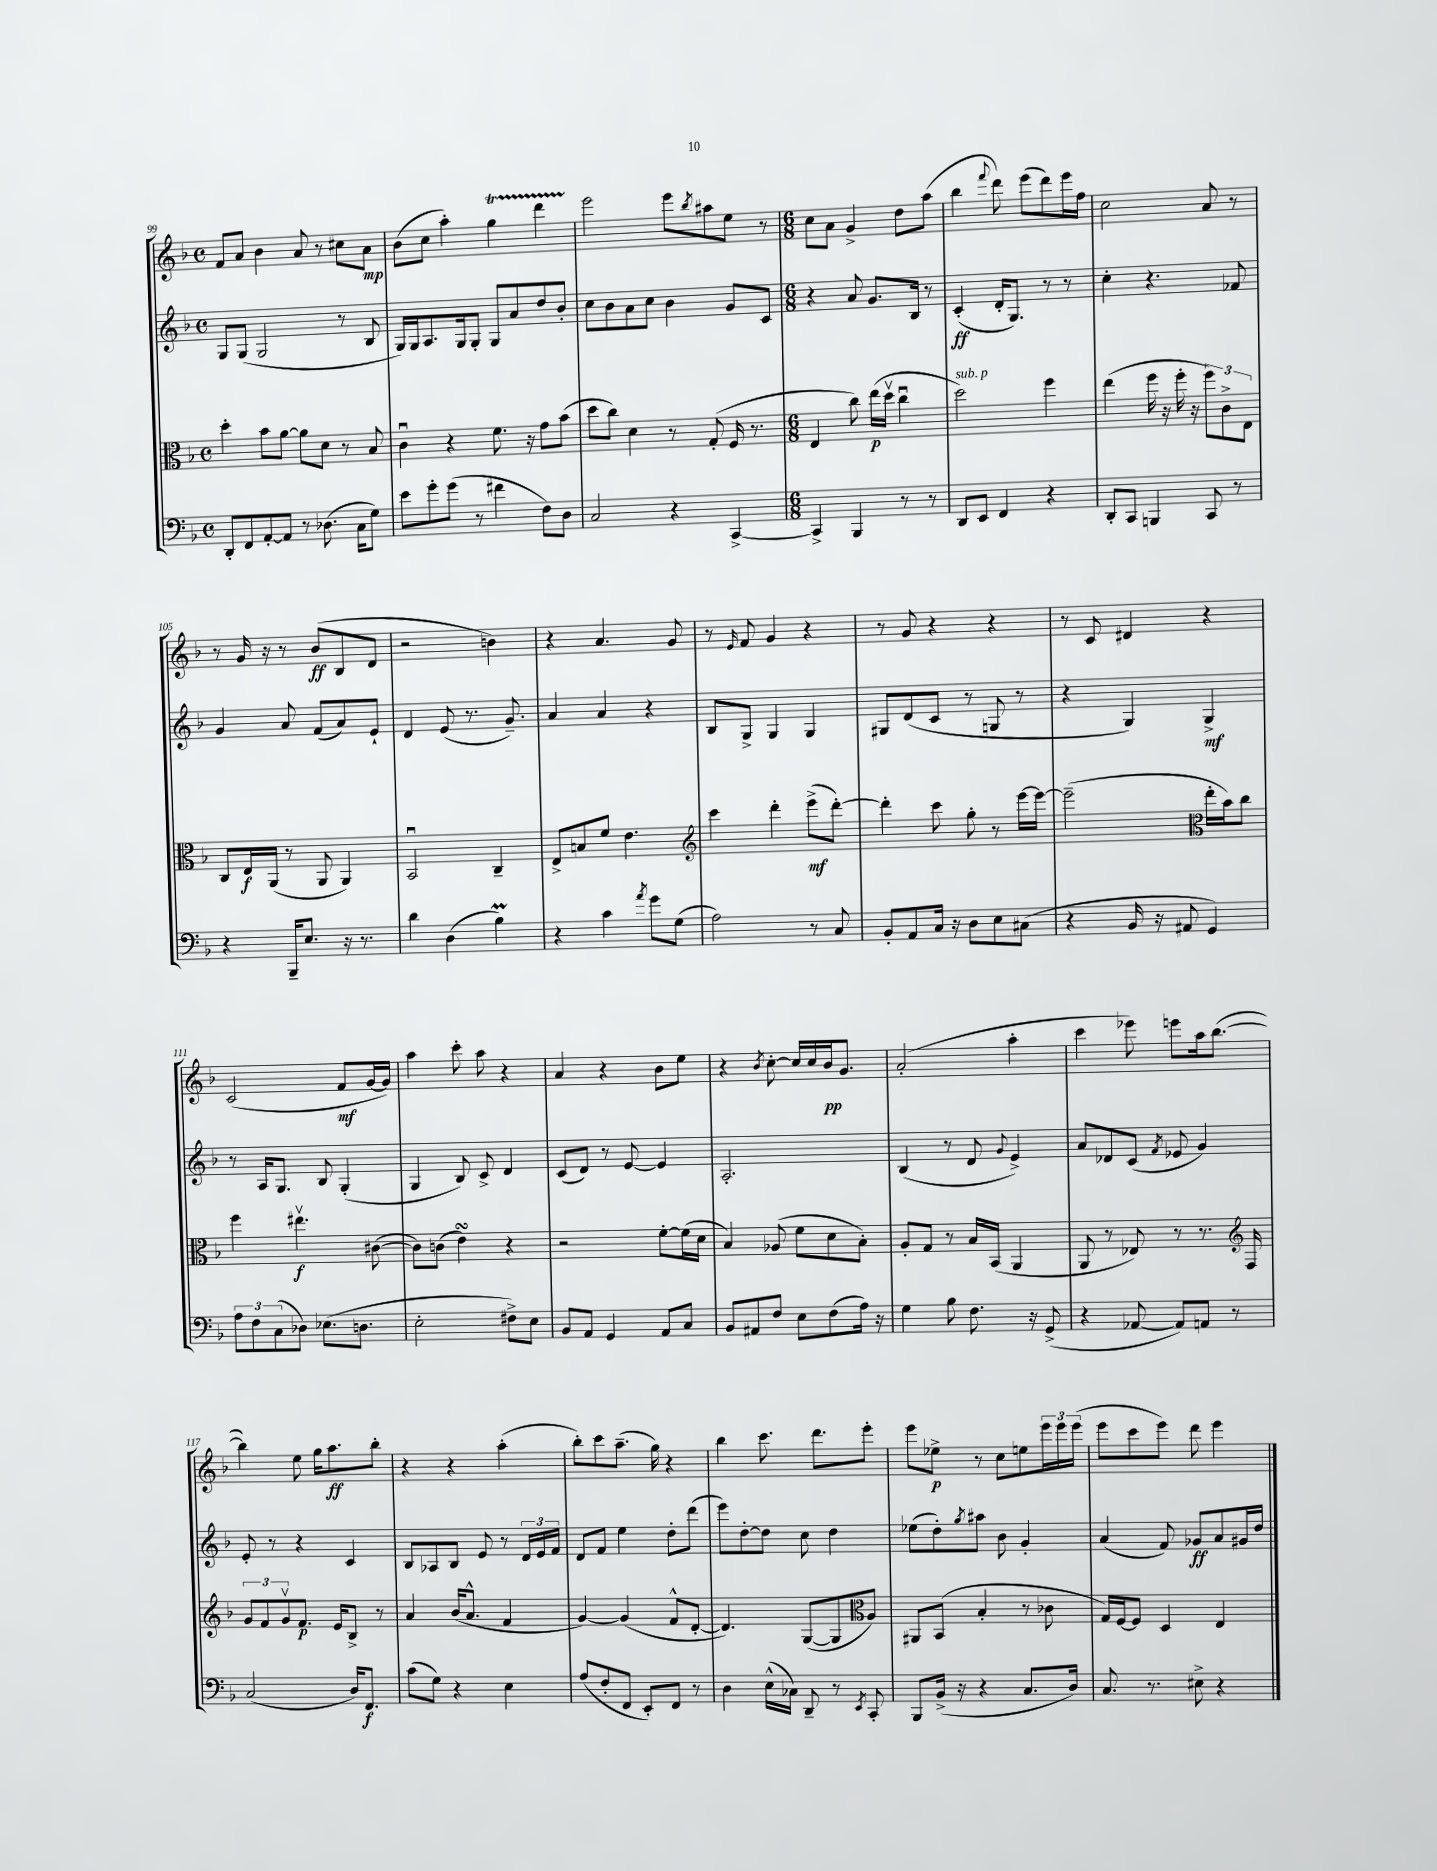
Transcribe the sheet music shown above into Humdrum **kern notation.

**kern	**dynam	**kern	**dynam	**kern	**dynam	**kern	**dynam
*part4	*part4	*part3	*part3	*part2	*part2	*part1	*part1
*staff4	*staff4	*staff3	*staff3	*staff2	*staff2	*staff1	*staff1
*clefF4	*	*clefC3	*	*clefG2	*	*clefG2	*
*k[b-]	*	*k[b-]	*	*k[b-]	*	*k[b-]	*
*M4/4	*	*M4/4	*	*M4/4	*	*M4/4	*
*met(c)	*	*met(c)	*	*met(c)	*	*met(c)	*
=99	=99	=99	=99	=99	=99	=99	=99
8DD'/L	.	4dd'\	.	8G/L	.	8f/L	.
8FF/	.	.	.	(8G/J	.	8a/J	.
[8AA'/	.	8b-\L	.	2G/	.	4b-\	.
8AA/J]	.	[8a\J	.	.	.	.	.
8r	.	8a\L]	.	.	.	8a/	.
(8.D-X\	.	8d\J	.	.	.	8r	.
.	.	8r	.	8r	.	8cc#X\L	.
16C\KL	.	.	.	.	.	.	.
8G\J)	.	8B-/	.	8B-/	.	8a\J	mp
=100	=100	=100	=100	=100	=100	=100	=100
8e\L	.	4cu\	.	16G/LL)	.	(8b-\L	.
.	.	.	.	16G/J	.	.	.
8g'\	.	.	.	8.A/	.	8cc\J	.
(8g\J	.	4r	.	.	.	4aa'\)	.
.	.	.	.	16G/k	.	.	.
8r	.	.	.	8G'/J	.	.	.
4f#X\	.	8.f\	.	8G/L	.	4ggT\	.
.	.	.	.	8a/	.	.	.
.	.	16r	.	.	.	.	.
8F\L)	.	8g\L	.	8dd/	.	4dddTTT\	.
8D\J	.	(8b-\J	.	8b-'/J	.	.	.
=101	=101	=101	=101	=101	=101	=101	=101
2C/	.	8dd\L	.	8cc\L	.	2eee\	.
.	.	8cc\J)	.	8b-\	.	.	.
.	.	4d\	.	8a\	.	.	.
.	.	.	.	8cc\J	.	.	.
4r	.	8r	.	4b-\	.	8eee\L	.
.	.	.	.	.	.	8qbb-/	.
.	.	(8G'/	.	.	.	8aa#X\	.
[4CC^/	.	16F/	.	8g/L	.	8ee\J	.
.	.	8.r	.	.	.	.	.
.	.	.	.	8c/J	.	8r	.
=102	=102	=102	=102	=102	=102	=102	=102
*M6/8	*	*M6/8	*	*M6/8	*	*M6/8	*
4CC^/]	.	4E/	.	4r	.	8cc\L	.
.	.	.	.	.	.	8a\J	.
4BBB-/	.	8cc\)	.	8a/	.	4g^/	.
.	.	(16ee\LL	p	8.g/L	.	.	.
.	.	16ddv\JJ	.	.	.	.	.
8r	.	4ccu\	.	.	.	8dd\L	.
.	.	.	.	16B-/Jk	.	.	.
8r	.	.	.	8r	.	(8aa\J	.
=103	=103	=103	=103	=103	=103	=103	=103
!	!	!LO:TX:a:i:t=sub. p	!	!	!	!	!
8DD/L	.	2dd\)	.	(4c'/	ff	4bb-\	.
8EE/J	.	.	.	.	.	.	.
.	.	.	.	.	.	8qqfff/	.
4FF/	.	.	.	16d'/KL	.	8ddd\)	.
.	.	.	.	8.G/J)	.	.	.
.	.	.	.	.	.	(8eee\L	.
4r	.	4ff\	.	8r	.	8ddd\)	.
.	.	.	.	8r	.	16eee\L	.
.	.	.	.	.	.	16ff\JJ	.
=104	=104	=104	=104	=104	=104	=104	=104
8DD'/L	.	(4ee\	.	4cc'\	.	2cc\	.
8CC/J	.	.	.	.	.	.	.
4BBBn/	.	16ff\	.	4.r	.	.	.
.	.	16r	.	.	.	.	.
.	.	16ff'\	.	.	.	.	.
.	.	16r	.	.	.	.	.
8CC/	.	12ff\L)	.	.	.	8a/	.
.	.	12c^\	.	.	.	.	.
8r	.	.	.	8f-X/	.	8r	.
.	.	12E\J	.	.	.	.	.
!!LO:LB:g=z
=105	=105	=105	=105	=105	=105	=105	=105
4r	.	8C/L	.	4g/	.	8r	.
.	.	16E/L	f	.	.	16g/	.
.	.	(16AA/JJ	.	.	.	16r	.
16BBB-~/KL	.	8r	.	8a/	.	8r	.
8.E/J	.	.	.	.	.	.	.
.	.	8AA/	.	(8f/L	.	(8b-/L	ff
16r	.	4AA/)	.	8a/)	.	8B-/	.
8.r	.	.	.	.	.	.	.
.	.	.	.	8e`/J	.	8d/J	.
=106	=106	=106	=106	=106	=106	=106	=106
4d\	.	2BB-u/	.	4d/	.	2r	.
(4D\	.	.	.	(8e/	.	.	.
.	.	.	.	8.r	.	.	.
4B-M\)	.	4C~/	.	.	.	4bn\)	.
.	.	.	.	8.g~/)	.	.	.
=107	=107	=107	=107	=107	=107	=107	=107
4r	.	8E^/L	.	4a/	.	4r	.
.	.	8Bn/	.	.	.	.	.
4c\	.	8f/J	.	4a/	.	4.a/	.
.	.	4.e\	.	.	.	.	.
8qa/	.	.	.	.	.	.	.
8g\L	.	.	.	4r	.	.	.
(8G\J	.	.	.	.	.	8g/	.
=108	=108	=108	=108	=108	=108	=108	=108
*	*	*clefG2	*	*	*	*	*
2A\)	.	4ccc\	.	8B-/L	.	8r	.
.	.	.	.	.	.	16qqe/	.
.	.	.	.	8G^/J	.	8f/	.
.	.	4ddd'\	.	4G/	.	4g/	.
8r	.	(8eee^\L	mf	4G/	.	4r	.
8C/	.	[8ddd'\J)	.	.	.	.	.
=109	=109	=109	=109	=109	=109	=109	=109
8BB-'/L	.	4ddd'\]	.	8G#X/L	.	8r	.
8AA/	.	.	.	(8d/	.	8g/	.
16C/Jk	.	8ccc\	.	8c/J	.	4r	.
16r	.	.	.	.	.	.	.
8D\L	.	8gg'\	.	8r	.	.	.
8E\	.	8r	.	8Gn/	.	4r	.
(8C#X\J	.	[16eee\LL	.	8r	.	.	.
.	.	16eee\JJ_	.	.	.	.	.
=110	=110	=110	=110	=110	=110	=110	=110
4r	.	(2eee~\]	.	4r	.	8r	.
.	.	.	.	.	.	8c/	.
16BB-/	.	.	.	4G/)	.	4d#X/	.
16r	.	.	.	.	.	.	.
8AA#X/	.	.	.	.	.	.	.
*	*	*clefC3	*	*	*	*	*
4GG/)	.	16ee'\LL	.	4G^/	mf	4r	.
.	.	16b-\J)	.	.	.	.	.
.	.	8cc\J	.	.	.	.	.
!!LO:LB:g=z
=111	=111	=111	=111	=111	=111	=111	=111
12A\L	.	4ff\	.	8r	.	(2c/	.
12F\	.	.	.	.	.	.	.
.	.	.	.	16A/KL	.	.	.
(12C\	.	.	.	.	.	.	.
.	.	.	.	8.G/J	.	.	.
8D-X\J)	.	4.ee#Xv\	f	.	.	.	.
(8.E-X\L	.	.	.	8B-/	.	.	.
.	.	.	.	(4G'/	.	8f/L	mf
8.Dn\J	.	.	.	.	.	.	.
.	.	([8c#X\	.	.	.	[16g/L	.
.	.	.	.	.	.	16g/JJ])	.
=112	=112	=112	=112	=112	=112	=112	=112
2E'\	.	8c#\L])	.	4G/	.	4aa\	.
.	.	(8cn\J	.	.	.	.	.
.	.	4esSsS\)	.	8B-/)	.	8ccc'\	.
.	.	.	.	8c^/	.	8aa\	.
8F#X^\L)	.	4r	.	4d/	.	4r	.
8E\J	.	.	.	.	.	.	.
=113	=113	=113	=113	=113	=113	=113	=113
8BB-/L	.	2r	.	(8c/L	.	4a/	.
8AA/J	.	.	.	8d/J)	.	.	.
4GG/	.	.	.	8r	.	4r	.
.	.	.	.	[8e/	.	.	.
8AA/L	.	[8f'\L	.	4e/]	.	8b-\L	.
8C/J	.	(16f\L]	.	.	.	8ee\J	.
.	.	16d\JJ	.	.	.	.	.
=114	=114	=114	=114	=114	=114	=114	=114
8BB-/L	.	4B-/)	.	2.A'/	.	4r	.
8AA#X/	.	.	.	.	.	.	.
.	.	.	.	.	.	8qb-/	.
8F/J	.	(8A-X/	.	.	.	[8cc'\	.
8E\L	.	8f\L	.	.	.	16cc/LL]	.
.	.	.	.	.	.	16cc/	.
(8F\	.	8d\	.	.	.	16b-/J	pp
.	.	.	.	.	.	8.g/J	.
16A\Jk)	.	8B-'\J)	.	.	.	.	.
16r	.	.	.	.	.	.	.
=115	=115	=115	=115	=115	=115	=115	=115
4G\	.	8A'/L	.	(4B-/	.	(2a'/	.
.	.	8G/J	.	.	.	.	.
8B-\	.	8r	.	8r	.	.	.
8.F\	.	16B-/LL	.	8d/	.	.	.
.	.	(16BB-/JJ	.	.	.	.	.
.	.	.	.	8qqg/	.	.	.
.	.	4AA/	.	4e^/)	.	4aa'\	.
16r	.	.	.	.	.	.	.
(8GG^/	.	.	.	.	.	.	.
=116	=116	=116	=116	=116	=116	=116	=116
4r	.	8AA/	.	8a/L	.	4ccc\	.
.	.	8r	.	8d-X/	.	.	.
[8AA-X/	.	8E-X/)	.	(8c/J	.	8eee-X\)	.
.	.	.	.	8qf/	.	.	.
8AA-/L])	.	8r	.	8e-X/	.	8eeen\L	.
8AAn/J	.	8.r	.	4g/)	.	16aa\k	.
.	.	.	.	.	.	([8.bb-\J	.
8r	.	.	.	.	.	.	.
.	.	16F/	.	.	.	.	.
!!LO:LB:g=z
=117	=117	=117	=117	=117	=117	=117	=117
*	*	*clefG2	*	*	*	*	*
(2C/	.	12g/L	.	8e'/	.	4bb-\])	.
.	.	12f/	.	.	.	.	.
.	.	.	.	8r	.	.	.
.	.	12gv/	.	.	.	.	.
.	.	8.f/J	p	4r	.	8ee\	.
.	.	.	.	.	.	16gg\KL	.
.	.	16e/KL	.	.	.	8.aa\	ff
16D/KL)	.	8B-^/J	.	4c/	.	.	.
8.FF/J	f	.	.	.	.	.	.
.	.	8r	.	.	.	8bb-'\J	.
=118	=118	=118	=118	=118	=118	=118	=118
(8c\L	.	4a/	.	8B-/L	.	4r	.
8G\J)	.	.	.	8A-X/	.	.	.
4r	.	(16b-/KL	.	8B-/J	.	4r	.
.	.	8.a^^/J	.	.	.	.	.
.	.	.	.	8e/	.	.	.
4E\	.	4f/	.	8r	.	(4aa'\	.
.	.	.	.	24d/LL	.	.	.
.	.	.	.	24e/	.	.	.
.	.	.	.	24f/JJ	.	.	.
=119	=119	=119	=119	=119	=119	=119	=119
(8A/L	.	[4g/)	.	8d/L	.	8bb-'\L)	.
8F'/	.	.	.	8f/J	.	8ccc\	.
8FF/J	.	(4g/]	.	4ee\	.	(8.aa~\J	.
8EE'/L)	.	.	.	.	.	.	.
.	.	.	.	.	.	16gg\)	.
8FF/J	.	8f^^/L	.	8dd'\L	.	4r	.
8r	.	[8d'/J	.	(8ddd\J	.	.	.
=120	=120	=120	=120	=120	=120	=120	=120
4D\	.	4.d/])	.	8eee\L)	.	4bb-\	.
.	.	.	.	[8dd'\	.	.	.
(16E^^\LL	.	.	.	8dd\J]	.	8.ccc\	.
16C-X\JJ)	.	.	.	.	.	.	.
8DD~/	.	([8G/L	.	8cc\	.	.	.
.	.	.	.	.	.	8.ddd\L	.
8r	.	8G/]	.	4dd\	.	.	.
8qEE/	.	.	.	.	.	.	.
8CC'/	.	8A/J)	.	.	.	8eee'\J	.
=121	=121	=121	=121	=121	=121	=121	=121
*	*	*clefC3	*	*	*	*	*
8BBB-/L	.	8AA#X/L	.	(8ee-X\L	.	8eee\L	.
(16BB-^/Jk	.	(8BB-/J	.	8dd'\)	.	8ee-X^\J	p
16r	.	.	.	.	.	.	.
.	.	.	.	8qgg/	.	.	.
4r	.	4B-'/	.	8aa#X\J	.	8r	.
.	.	.	.	8b-\	.	8cc\L	.
8.C/L	.	8r	.	4g'/	.	8een\	.
.	.	8c-X\	.	.	.	24eee\L	.
.	.	.	.	.	.	24eee\	.
16D/Jk)	.	.	.	.	.	.	.
.	.	.	.	.	.	(24eee\JJ	.
=122	=122	=122	=122	=122	=122	=122	=122
8.C/	.	16G/LL)	.	(4a/	.	8eee\L	.
.	.	[16F/J	.	.	.	.	.
.	.	8F/J]	.	.	.	8ccc\	.
8.r	.	.	.	.	.	.	.
.	.	4D/	.	8f/)	.	8eee\J)	.
8E#X^\	.	.	.	8g-X/L	ff	8ddd\	.
4r	.	4E/	.	8a/	.	4eee\	.
.	.	.	.	16g#X/L	.	.	.
.	.	.	.	16dd/JJ	.	.	.
==	==	==	==	==	==	==	==
*-	*-	*-	*-	*-	*-	*-	*-
